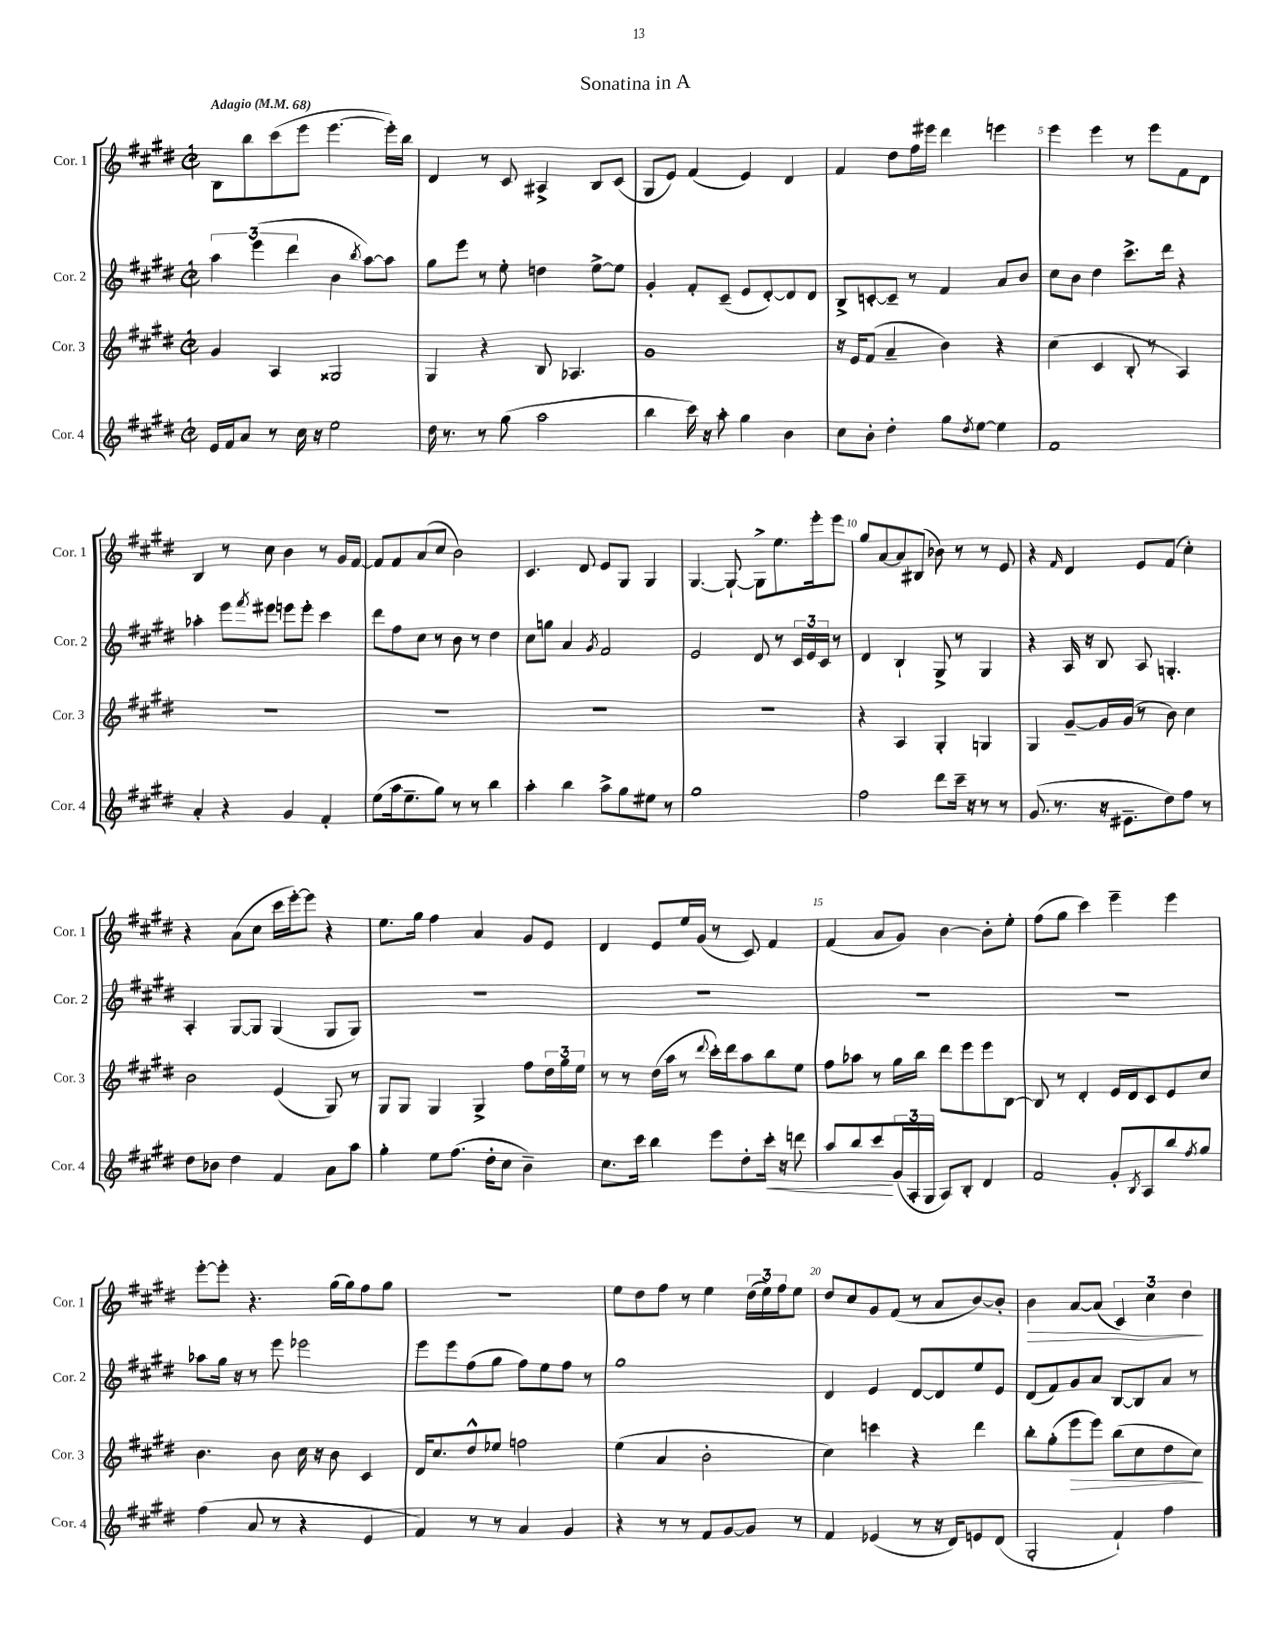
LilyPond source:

\header { title = "Sonatina in A" }
<<
\new StaffGroup <<
\new Staff = "s0" \with { instrumentName = "Cor. 1" shortInstrumentName = "Cor. 1" } {
    \clef treble \key e \major \defaultTimeSignature \time 2/2 \tempo "Adagio" 4 = 68
    b8 b''8 cis'''8( e'''8 e'''4.~ e'''16-.) b''16 |
    dis'4 r8 cis'8 ais4-> b8 cis'8( |
    gis8 e'8) fis'4( e'4) dis'4 |
    fis'4 dis''8 fis''16 eis'''16 dis'''4 e'''4 |
    e'''4 e'''4 r8 e'''8 fis'8 dis'8 |
    b4 r8 cis''8 b'4 r8 gis'16 fis'16~ |
    fis'8 fis'8 a'8( cis''8 b'2) |
    cis'4. dis'8 e'8 gis8 gis4 |
    gis4.~ gis8~-! gis8-> e''8. e'''16-. e'''8 |
    gis''8 a'8~ a'8 bis8( bes'8) r8 r8 e'8 |
    r4 \grace { fis'16 } dis'4 e'8 fis'8( cis''4-.) |
    r4 a'8( cis''8 cis'''16 e'''16~-.) e'''8 r4 |
    e''8. gis''16 fis''4 a'4 gis'8 e'8 |
    dis'4 e'8 e''16 gis'16( r8 cis'8) fis'4 |
    fis'4( a'8 gis'8) b'4~ b'8-. e''8-. |
    fis''8( gis''8 cis'''4) e'''4-- e'''4 |
    e'''8~-. e'''8-. r4. gis''16( gis''16) fis''8 gis''8 |
    R1 |
    e''8 dis''8 fis''8 r8 e''4 \tuplet 3/2 { dis''16( e''16) fis''16 } e''8 |
    dis''8 cis''8 gis'8 fis'8( r8 a'8 b'8~) b'8-. |
    b'4\> a'8~ a'8( \tuplet 3/2 { cis'4) cis''4 dis''4\! } \bar "|." |
}
\new Staff = "s1" \with { instrumentName = "Cor. 2" shortInstrumentName = "Cor. 2" } {
    \clef treble \key e \major \defaultTimeSignature \time 2/2
    \tuplet 3/2 { a''4 e'''4( dis'''4 } b'4 \acciaccatura { b''8 } a''8~) a''8 |
    gis''8 e'''8 r8 e''8-. d''4 e''8~-> e''8 |
    gis'4-. fis'8-. cis'8--( e'8 dis'8~-.) dis'8 dis'8 |
    b8-> c'8~-. c'8-- r8 fis'4 a'8 b'8 |
    cis''8 b'8 dis''4 cis'''8.-> dis'''16 r4 |
    aes''4-. e'''8 \acciaccatura { fis'''8 } eis'''8 e'''8 e'''8-. cis'''4 |
    dis'''8 fis''8 cis''8 r8 b'8 r8 dis''4 |
    cis''8 g''8 a'4 \acciaccatura { gis'8 } fis'2 |
    e'2 dis'8 r8 \tuplet 3/2 { cis'16 e'16 cis'16 } r8 |
    dis'4 b4-! gis8-> r8 gis4 |
    r4 a16 r16 b8 a8 g4.-. |
    a4-. gis8~ gis8 gis4( gis8 gis8) |
    R1 |
    R1 |
    R1 |
    R1 |
    aes''8 gis''16 r16 r8 e'''8 ees'''2 |
    e'''8 e'''8 fis''8( gis''8 fis''8) e''8 fis''8 r8 |
    gis''1 |
    dis'4 e'4 dis'8~ dis'8 e''8 e'8 |
    dis'8( fis'8) gis'8 a'8 b8~ b8 a'8 r8 \bar "|." |
}
\new Staff = "s2" \with { instrumentName = "Cor. 3" shortInstrumentName = "Cor. 3" } {
    \clef treble \key e \major \defaultTimeSignature \time 2/2
    gis'4 a4 gisis2 |
    gis4 r4 b8 aes4. |
    gis'1 |
    r16 e'16 fis'8( a'4-- b'4) r4 |
    cis''4( cis'4 b8-. r8 a4) |
    R1 |
    R1 |
    R1 |
    R1 |
    r4 a4 gis4-. g4 |
    gis4 gis'8~-- gis'16 gis'16( r8 b'8) cis''4 |
    b'2 e'4( gis8) r8 |
    gis8 gis8 gis4 gis4-> fis''8 \tuplet 3/2 { dis''16 gis''16 e''16 } |
    r8 r8 dis''16( a''16 r8 \appoggiatura { dis'''8 } cis'''16-.) dis'''16 a''8 b''8 e''8 |
    fis''8 aes''8 r8 gis''16 b''16 dis'''8 e'''8 e'''8 b8~ |
    b8 r8 dis'4-. e'16 dis'16 cis'8 e'8 cis''8 |
    b'4. b'8 cis''16 r16 b'8 cis'4 |
    dis'16 cis''8. dis''8-^ ees''8 f''2 |
    e''4( a'4 b'2-. |
    cis''4) c'''4 r4 dis'''4 |
    b''8-. gis''8-.( e'''8\> e'''8) b''8( cis''8 dis''8 cis''8\!) \bar "|." |
}
\new Staff = "s3" \with { instrumentName = "Cor. 4" shortInstrumentName = "Cor. 4" } {
    \clef treble \key e \major \defaultTimeSignature \time 2/2
    e'16 fis'16 a'8 r8 cis''16 r16 e''2 |
    dis''16 r8. r8 gis''8( a''2 |
    b''4 cis'''16) r16 a''8-. gis''4 b'4 |
    cis''8 b'8-. dis''4-. gis''8 \acciaccatura { dis''8 } e''8~ e''4 |
    fis'1 |
    a'4-. r4 gis'4 fis'4-. |
    e''8( a''16 e''8.-- gis''8) r8 r8 b''4 |
    a''4-. b''4 a''8-> gis''8 eis''8 r8 |
    gis''1 |
    fis''2 dis'''8 cis'''16-- r16 r8 r8 |
    gis'8.( r8. r16 eis'8.-- dis''8) fis''8 r8 |
    dis''8 bes'8 dis''4 fis'4 a'8 a''8 |
    gis''4-. e''8 fis''8.( dis''16-. cis''8 b'4--) |
    cis''8. cis'''16 b''4 e'''8 dis''8-. cis'''16-.\< r16 d'''8 |
    a''8 b''8 cis'''8\! \tuplet 3/2 { gis'16( a16-. gis16 } a8) b8-. dis'4 |
    fis'2 gis'8-. \acciaccatura { b8 } a8 b''8 \acciaccatura { fis''8 } gis''8 |
    fis''4( a'8 r8 r4 e'4 |
    fis'4) r8 r8 a'4 gis'4 |
    r4 r8 r8 fis'8 gis'8~ gis'8 r8 |
    fis'4 ees'4( r8 r16 dis'16) e'8 dis'8( |
    gis2-. fis'4-!) fis''4 \bar "|." |
}
>>
>>
\layout { \context { \Score \override BarNumber.break-visibility = ##(#f #t #t) barNumberVisibility = #(every-nth-bar-number-visible 5) } }
